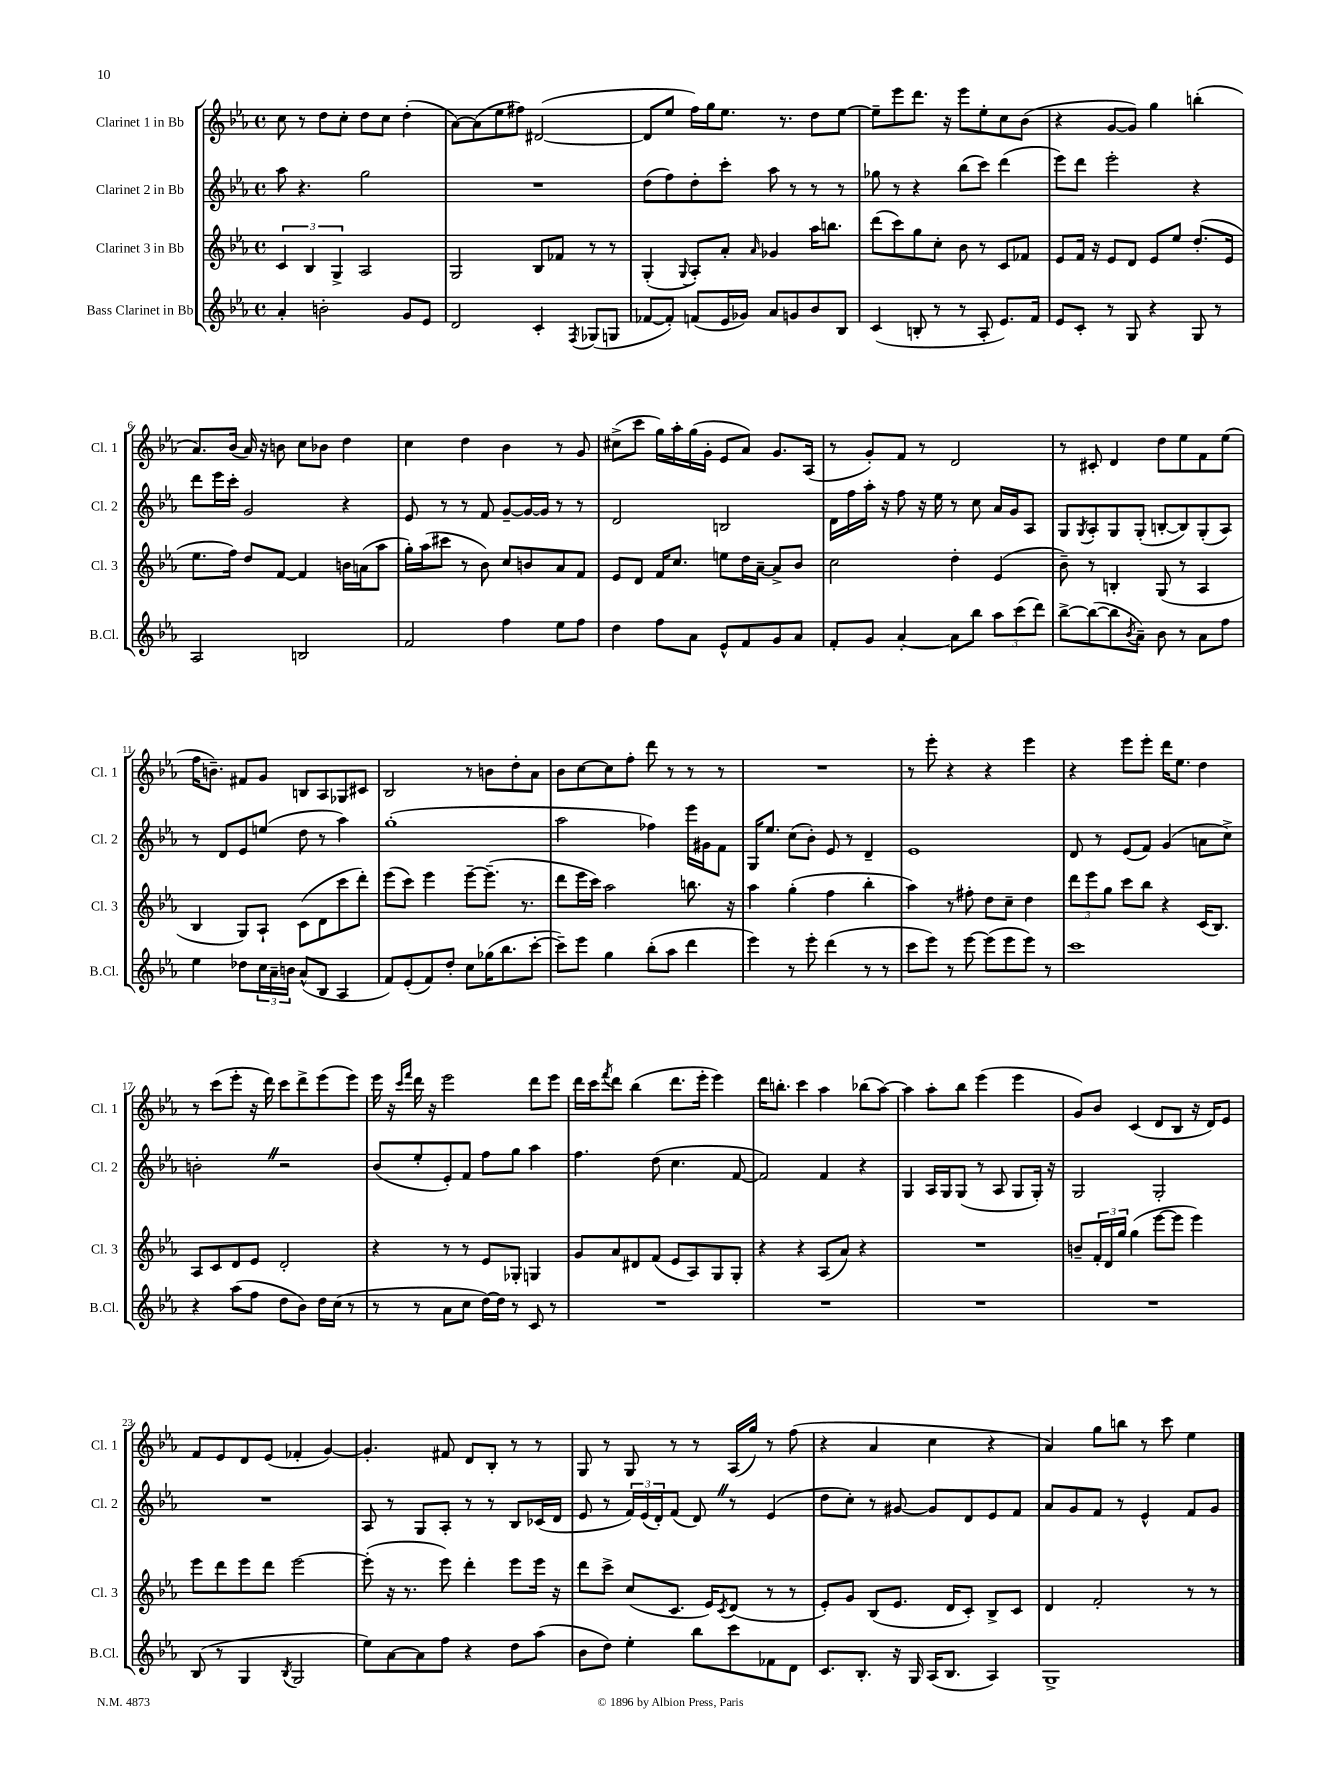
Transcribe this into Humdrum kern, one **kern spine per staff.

**kern	**kern	**kern	**kern
*staff4	*staff3	*staff2	*staff1
*clefG2	*clefG2	*clefG2	*clefG2
*k[b-e-a-]	*k[b-e-a-]	*k[b-e-a-]	*k[b-e-a-]
*M4/4	*M4/4	*M4/4	*M4/4
*met(c)	*met(c)	*met(c)	*met(c)
4a-'	6c	8aa-	8cc
.	.	4.r	8r
.	6B-	.	.
2b'	.	.	8dd
.	6G^	.	.
.	.	.	8cc'
.	2A-	2gg	8dd
.	.	.	8cc
8g	.	.	(4dd'
8e-	.	.	.
=	=	=	=
2d	2G	1r	[8a-)
.	.	.	(8a-]
.	.	.	8ee-
.	.	.	8ff#)
4c'	8B-	.	([2d#
.	8f-	.	.
8qF	.	.	.
(8G-	8r	.	.
8G	8r	.	.
=	=	=	=
[8f-	(4G'	(8dd	8d#]
8f-'])	.	8ff)	8ee-
.	8qqG	.	.
(8f	8A-')	8dd'	16ff)
.	.	.	16gg
16e-	8a-'	8ccc'	8.ee-
16g-)	.	.	.
.	16qqa-	.	.
8a-	4g-	8aa-	.
.	.	.	8.r
8g	.	8r	.
8b-	16aa-	8r	8dd
.	8.bb	.	.
8B-	.	8r	[8ee-
=	=	=	=
(4c	(8ddd	8gg-	8ee-~]
.	8ccc)	8r	8eee-
8B'	8gg	4r	8.ddd
8r	8cc'	.	.
.	.	.	16r
8r	8b-	(8bb-	8eee-
8A-'	8r	8ccc)	8ee-'
8.e-)	8c	(4ddd	8cc
.	8f-	.	(8b-
16f	.	.	.
=	=	=	=
8e-	8e-	8eee-)	4r
8c'	16f	8ddd	.
.	16r	.	.
8r	8e-	2eee-'	[8g
8G	8d	.	8g])
4r	8e-	.	4gg
.	8ee-	.	.
8G	(8.dd'	4r	(4bb'
8r	.	.	.
.	16e-	.	.
=	=	=	=
2A-	8.ee-	8ddd	8.a-)
.	.	16eee-	.
.	16ff)	16ccc'	(16b-
.	8dd	2g	16a-)
.	.	.	16r
.	[8f	.	8b
2B	4f]	.	8cc
.	.	.	8b-
.	16b	4r	4dd
.	(16a	.	.
.	8aa-	.	.
=	=	=	=
2f	16gg')	8e-	4cc
.	(16aa-	.	.
.	8ccc#	8r	.
.	8r	8r	4dd
.	8b-)	8f	.
4ff	8cc	[8g~	4b-
.	8b	16g_	.
.	.	16g]	.
8ee-	8a-	8r	8r
8ff	8f	8r	8g
=	=	=	=
4dd	8e-	2d	(8cc#^
.	8d	.	8ccc
8ff	16f	.	16gg)
.	8.cc	.	16aa-'
8a-	.	.	(16gg
.	.	.	16g'
8e-^^	8ee	2B	8e-
8f	16dd	.	8a-)
.	[16a-~	.	.
8g	8a-^]	.	8.g
8a-	8b-	.	.
.	.	.	(16A-
=	=	=	=
8f'	2cc	16d	8r
.	.	16ff	.
8g	.	16aa-'	8g')
.	.	16r	.
[4a-'	.	8ff	8f
.	.	16r	8r
.	.	16ee-	.
8a-]	4dd'	8r	2d
8bb-	.	8cc	.
12aa-	(4e-	16a-	.
.	.	16g	.
(12ccc	.	.	.
.	.	8A-	.
12ddd)	.	.	.
=	=	=	=
[8bb-^	8b-~)	8G	8r
.	.	8qG	.
(8bb-_	8r	8A-'	8c#'
8bb-]	4B'	8G	4d
8qb-	.	.	.
8a-~)	.	(8G'	.
8b-	(8G	[8B'	8dd
8r	8r	8B])	8ee-
8a-	4A-	(8G'	8f
8ff	.	8A-)	(8ee-
=	=	=	=
4ee-	4B-	8r	16ff
.	.	.	8.b~)
.	.	8d	.
8dd-	8G)	8e-	8f#
24cc	8A-`	(8ee	8g
24a-~	.	.	.
24b	.	.	.
(8a-^^	(8c	8dd	8B
8B-	8d	8r	8A-
4A-	8ccc	4aa-)	8G-
.	8ddd')	.	8c#
=	=	=	=
8f)	(8eee-	(1gg'	2B-
(8e-'	8ccc)	.	.
8f)	4eee-	.	.
8dd'	.	.	.
8cc	[8eee-~	.	8r
(16gg-	(8.eee-~]	.	8b
8.bb-	.	.	.
.	.	.	8dd'
.	8.r	.	.
[8ccc'	.	.	8a-
=	=	=	=
8ccc~])	8ddd	2aa-	8b-
8eee-	16eee-	.	[8cc
.	16ccc)	.	.
4gg	2aa-	.	8cc]
.	.	.	8ff'
(8bb-'	.	4ff-)	8ddd
8aa-	.	.	8r
4ddd	8.bb	16eee-	8r
.	.	16g#	.
.	.	8f	8r
.	16r	.	.
=	=	=	=
4eee-)	4aa-	16G	1r
.	.	8.ee-	.
8r	(4gg'	(8cc	.
8eee-'	.	8b-')	.
(4ddd	4ff	8e-	.
.	.	8r	.
8r	4bb-'	4d~	.
8r	.	.	.
=	=	=	=
8ccc	4aa-)	1e-	8r
8eee-)	.	.	8eee-'
8r	8r	.	4r
[8eee-	8ff#'	.	.
(8eee-]	8dd	.	4r
8eee-	8cc~	.	.
8eee-)	4dd	.	4eee-
8r	.	.	.
=	=	=	=
1ccc	12ddd	8d	4r
.	12eee-	.	.
.	.	8r	.
.	12gg	.	.
.	8ccc	(8e-	8eee-
.	8bb-	8f)	8eee-'
.	4r	(4g	16ddd
.	.	.	8.ee-
.	(16c	8a	4dd
.	8.B-)	.	.
.	.	8cc^)	.
=	=	=	=
4r	8A-	2b'	8r
.	8c	.	(8ccc
(8aa-	8d	.	8eee-'
8ff	8e-	.	16r
.	.	.	16ddd)
8dd	2d'	2r	8ccc
8b-)	.	.	8ddd^
16dd	.	.	(8eee-
(16cc	.	.	.
8r	.	.	8eee-)
=	=	=	=
8r	4r	(8b-	16eee-
.	.	.	16r
.	.	.	16qqccc
.	.	.	16qqfff
8r	.	8ee-'	16ddd
.	.	.	16r
8a-	8r	8e-')	2eee-
8cc	8r	8f	.
[16dd)	8e-	8ff	.
16dd]	.	.	.
8r	8G-'	8gg	.
8c	4G	4aa-	8ddd
8r	.	.	8eee-
=	=	=	=
1r	8g	4.ff	16ddd
.	.	.	16ccc
.	.	.	8qfff
.	8a-	.	8ddd
.	8d#	.	(4bb-
.	(8f	(8dd	.
.	8e-	4.cc	8.ddd
.	8A-)	.	.
.	.	.	16eee-'
.	8G	.	4eee-)
.	8G'	[8f	.
=	=	=	=
1r	4r	2f])	16ddd
.	.	.	8.bb'
.	4r	.	4ccc
.	(8A-	4f	4aa-
.	8a-)	.	.
.	4r	4r	(8bb-
.	.	.	[8aa-)
=	=	=	=
1r	1r	4G	4aa-]
.	.	16A-	8aa-'
.	.	16G	.
.	.	(8G	8bb-
.	.	8r	(4eee-
.	.	8A-	.
.	.	8G	4eee-
.	.	16G')	.
.	.	16r	.
=	=	=	=
1r	8b~	2G	8g)
.	24f'	.	8b-
.	24d	.	.
.	24gg	.	.
.	(4gg	.	(4c
.	[8eee-	2G'	8d
.	8eee-]	.	8B-
.	4eee-)	.	16r
.	.	.	16d)
.	.	.	8e-
=	=	=	=
(8B-	8eee-	1r	8f
8r	8ddd	.	8e-
4G	8eee-	.	8d
.	8ddd	.	(8e-
8qB-	.	.	.
2G	[2eee-	.	4f-'
.	.	.	[4g)
=	=	=	=
8ee-)	(8eee-']	8A-	4.g']
[8a-	16r	8r	.
.	8.r	.	.
8a-]	.	8G	.
8ff	8eee-)	8A-'	8f#
4r	4ddd'	8r	8d
.	.	8r	8B-'
8dd	8eee-	8B-	8r
(8aa-	16eee-	(16c-	8r
.	16r	16d	.
=	=	=	=
8b-	8ddd	8e-	8G
8dd)	8ccc^	8r	8r
4ee-'	(8cc	24f)	8G
.	.	(24e-	.
.	.	24d')	.
.	8.c	(8f	8r
8bb-	.	8d)	8r
.	16e-)	.	.
.	8qc	.	.
8ccc	(8d	8r	(16A-
.	.	.	16gg)
8f-	8r	(4e-	8r
8d	8r	.	(8ff
=	=	=	=
8.c	8e-')	8dd	4r
.	8g	8cc')	.
8.B-'	.	.	.
.	(8B-	8r	4a-
16r	8.e-	[8g#	.
16G	.	.	.
(16A-	.	8g#]	4cc
8.B-	16d	.	.
.	8c')	8d	.
4A-)	8B-^	8e-	4r
.	8c	8f	.
=	=	=	=
1G^	4d	8a-	4a-)
.	.	8g	.
.	2f'	8f	8gg
.	.	8r	8bb
.	.	4e-^^	8r
.	.	.	8ccc
.	8r	8f	4ee-
.	8r	8g	.
==	==	==	==
*-	*-	*-	*-
